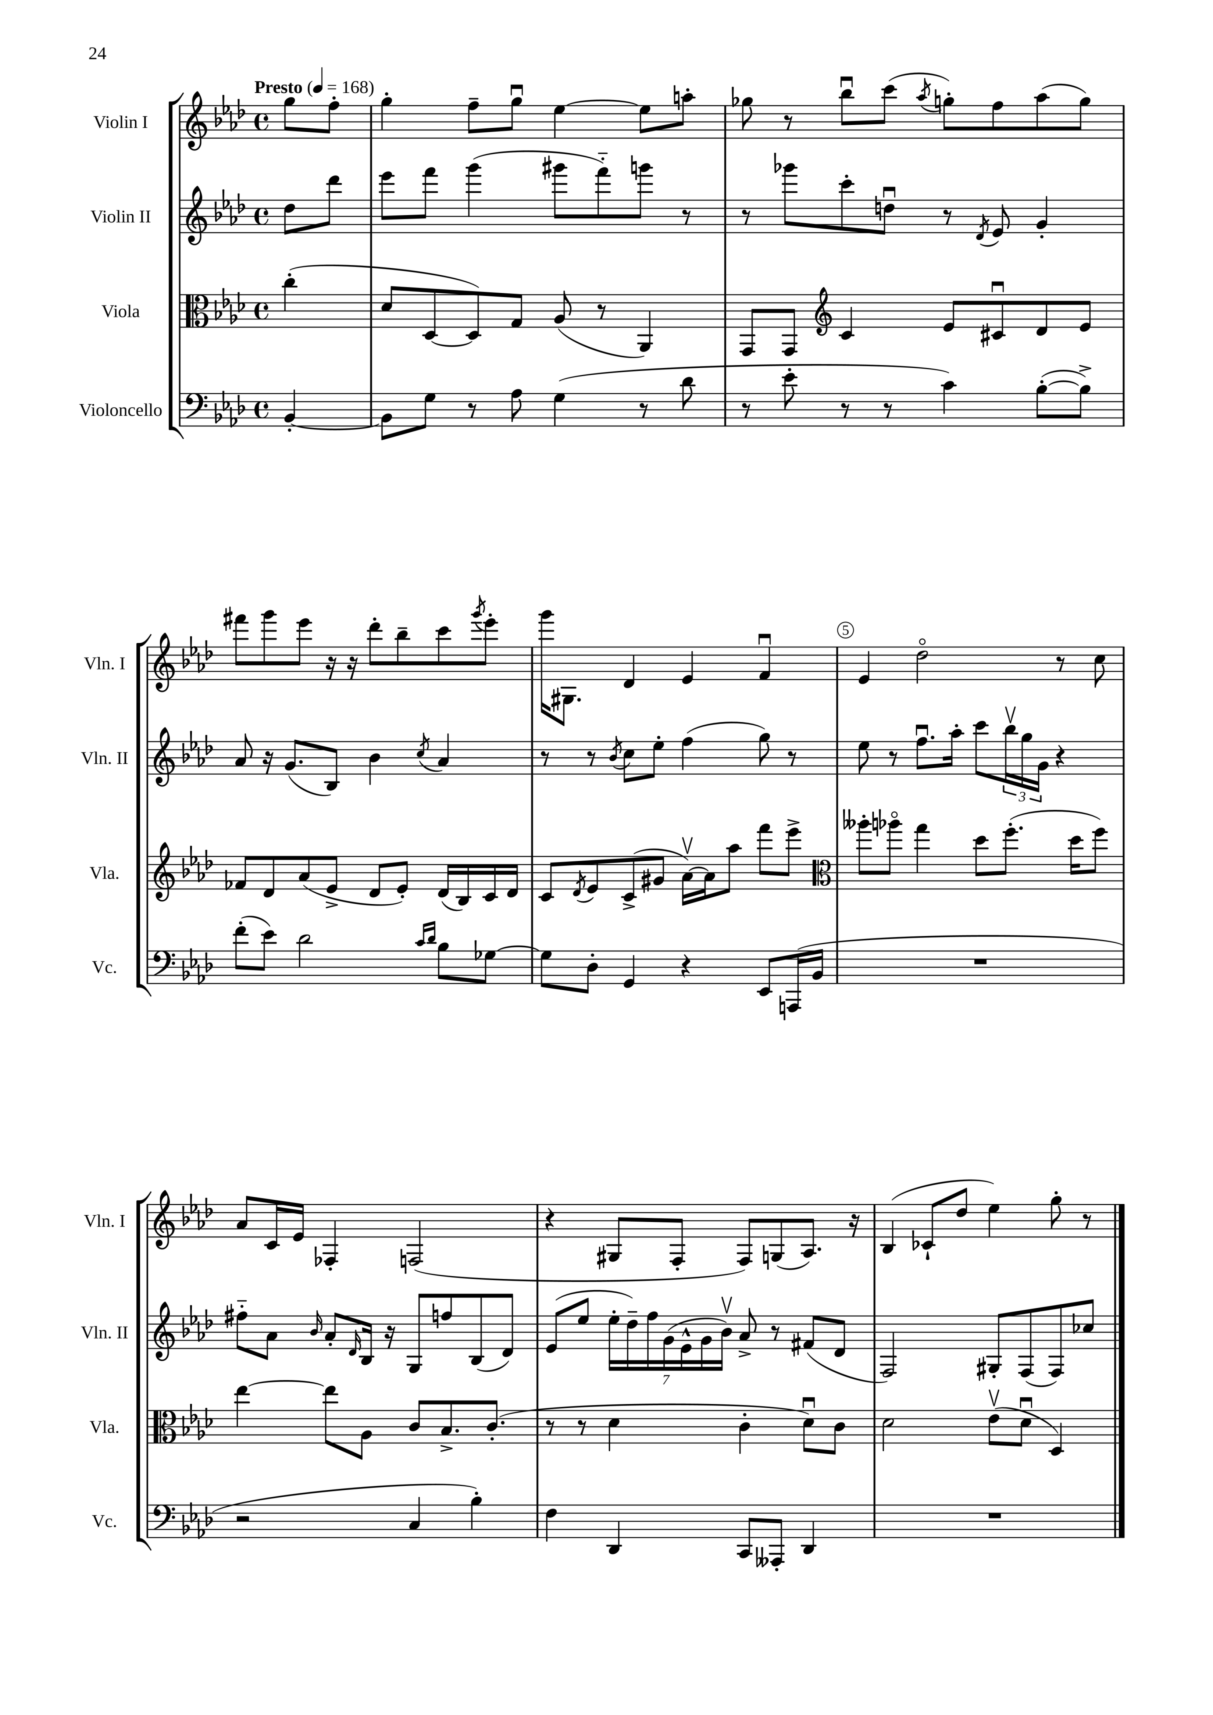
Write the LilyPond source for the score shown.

<<
\new StaffGroup <<
\new Staff = "s0" \with { instrumentName = "Violin I" shortInstrumentName = "Vln. I" } {
    \clef treble \key aes \major \defaultTimeSignature \time 4/4 \partial 4 \tempo "Presto" 4 = 168
    g''8 f''8-. |
    g''4-. f''8-- g''8\downbow ees''4~ ees''8 a''8-. |
    ges''8 r8 bes''8\downbow c'''8( \acciaccatura { aes''8 } g''8-.) f''8 aes''8( g''8) |
    fis'''8 g'''8 ees'''8 r16 r16 des'''8-. bes''8-- c'''8 \acciaccatura { g'''8 } ees'''8-. |
    g'''16 gis8. des'4 ees'4 f'4\downbow |
    ees'4 des''2\flageolet r8 c''8 |
    aes'8 c'16 ees'16 fes4-. f2( |
    r4 gis8 f8-. f8) g8( aes8.) r16 |
    bes4( ces'8-! des''8 ees''4) g''8-. r8 \bar "|." |
}
\new Staff = "s1" \with { instrumentName = "Violin II" shortInstrumentName = "Vln. II" } {
    \clef treble \key aes \major \defaultTimeSignature \time 4/4 \partial 4
    des''8 des'''8 |
    ees'''8 f'''8 g'''4( gis'''8 f'''8-_) g'''8 r8 |
    r8 ges'''8 c'''8-. d''8\downbow r8 \acciaccatura { des'8 } ees'8 g'4-. |
    aes'8 r16 g'8.( bes8) bes'4 \acciaccatura { c''8 } aes'4 |
    r8 r8 \acciaccatura { bes'8 } c''8 ees''8-. f''4( g''8) r8 |
    ees''8 r8 f''8.\downbow aes''16-. c'''8 \tuplet 3/2 { bes''16\upbow g''16 g'16 } r4 |
    fis''8-_ aes'8 \grace { bes'16 } aes'8-. \grace { des'16 } bes16 r16 g8 f''8 bes8( des'8) |
    ees'8( ees''8 \tuplet 7/4 { ees''16-. des''16--) f''16 g'16( ees'16-^ g'16 bes'16\upbow) } aes'8-> r8 fis'8( des'8 |
    f2) gis8-. f8( f8) ces''8 \bar "|." |
}
\new Staff = "s2" \with { instrumentName = "Viola" shortInstrumentName = "Vla." } {
    \clef alto \key aes \major \defaultTimeSignature \time 4/4 \partial 4
    c''4-.( |
    des'8 des8~ des8) g8 aes8( r8 aes,4) |
    g,8 g,8 \clef treble c'4 ees'8 cis'8\downbow des'8 ees'8 |
    fes'8 des'8 aes'8( ees'8-> des'8 ees'8-.) des'16( bes16) c'16 des'16 |
    c'8 \acciaccatura { des'8 } ees'8 c'8->( gis'8 aes'16~\upbow) aes'16 aes''8 f'''8 ees'''8-> |
    \clef alto aeses''8-. aes''8\flageolet g''4 des''8 f''8.-.( des''16 f''8) |
    ees''4~ ees''8 aes8 c'8 bes8.-> c'8.-.( |
    r8 r8 des'4 c'4-. des'8\downbow) c'8 |
    des'2 ees'8\upbow( des'8\downbow des4) \bar "|." |
}
\new Staff = "s3" \with { instrumentName = "Violoncello" shortInstrumentName = "Vc." } {
    \clef bass \key aes \major \defaultTimeSignature \time 4/4 \partial 4
    bes,4~-. |
    bes,8 g8 r8 aes8 g4( r8 des'8 |
    r8 ees'8-. r8 r8 c'4) bes8~-.( bes8->) |
    f'8-.( ees'8) des'2 \grace { c'16 des'16 } bes8 ges8~ |
    ges8 des8-. g,4 r4 ees,8 a,,16( bes,16 |
    R1 |
    r2 c4 bes4-.) |
    f4 des,4 c,8 aeses,,8-. des,4 |
    R1 \bar "|." |
}
>>
>>
\layout { \context { \Score \override BarNumber.break-visibility = ##(#f #t #t) barNumberVisibility = #(every-nth-bar-number-visible 5) \override BarNumber.stencil = #(make-stencil-circler 0.1 0.3 ly:text-interface::print) } }
